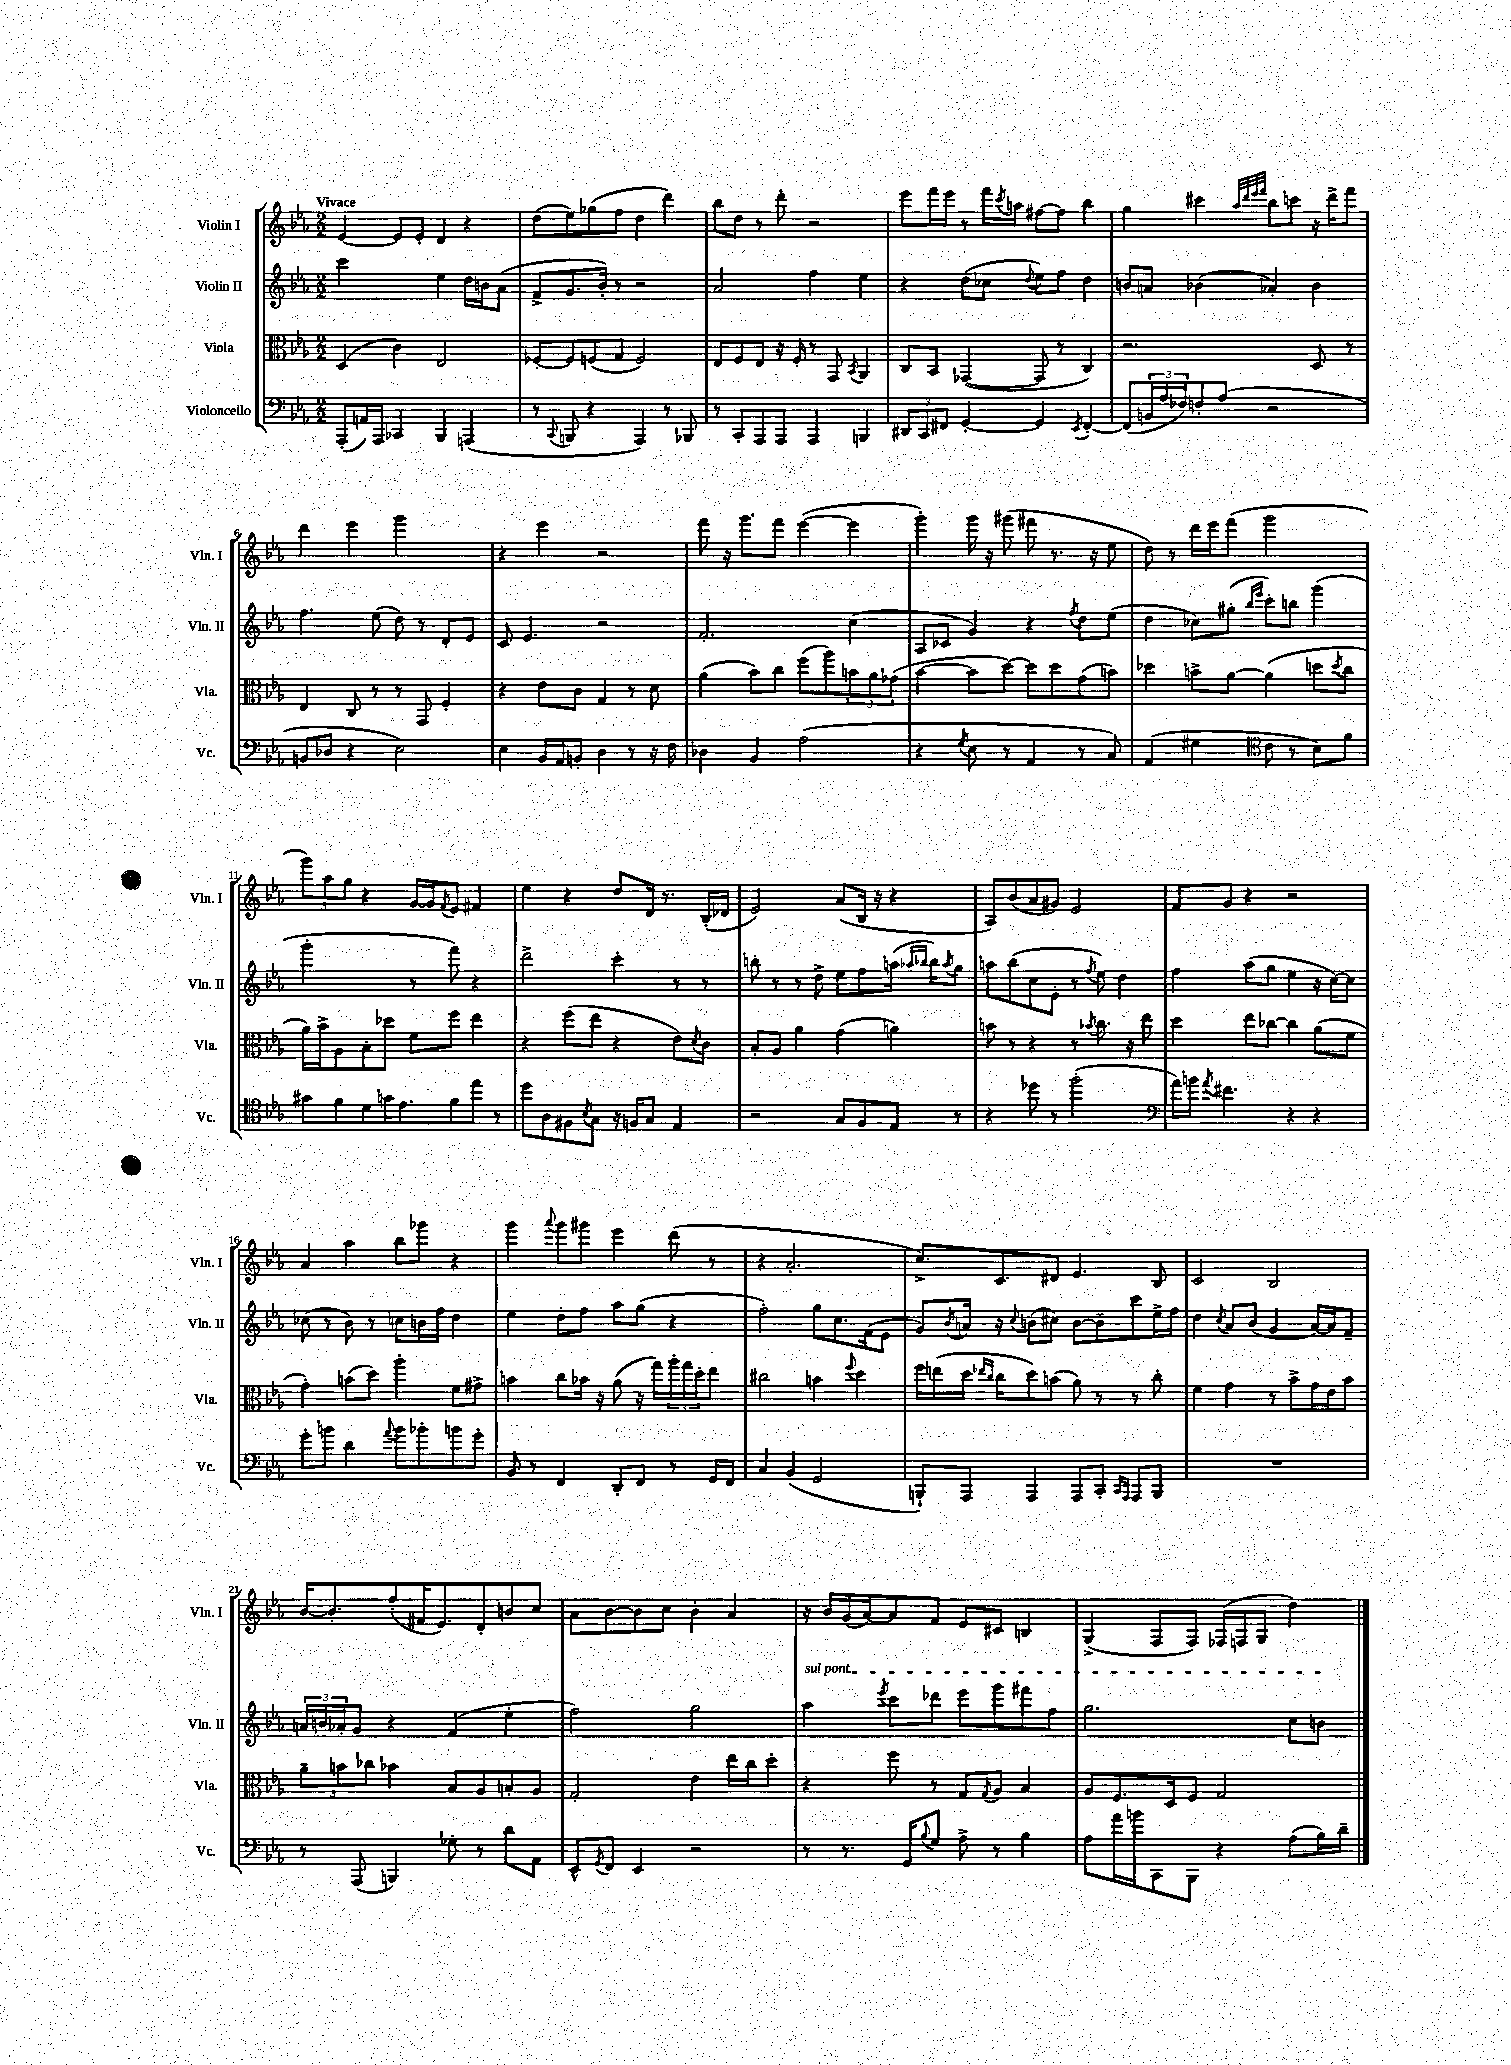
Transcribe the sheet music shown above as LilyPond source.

<<
\new StaffGroup <<
\new Staff = "s0" \with { instrumentName = "Violin I" shortInstrumentName = "Vln. I" } {
    \clef treble \key ees \major \numericTimeSignature \time 2/2 \tempo "Vivace"
    ees'4~ ees'8 ees'8-. d'4 r4 |
    d''8( ees''8) ges''8( f''8 d''4 d'''4) |
    bes''8 d''8 r8 d'''8-. r2 |
    ees'''8 f'''16 ees'''16 r8 f'''16 \acciaccatura { c'''8 } a''16 fis''8~ fis''8 bes''4 |
    g''4 cis'''4 \grace { aes''32 d'''32 ees'''32 f'''32 } bes''8 c'''8 r16 d'''16-> f'''8 |
    d'''4 ees'''4 g'''2 |
    r4 ees'''4 r2 |
    f'''8 r16 g'''8. f'''8 ees'''4~( ees'''4 |
    g'''4-.) g'''16 r16 gis'''8( fis'''8 r8. r16 ees''8 |
    d''8) r8 d'''16 ees'''16 f'''8( g'''2 |
    \tuplet 3/2 { g'''8) aes''8 g''8 } r4 g'16~ g'16 \acciaccatura { f'8 } ees'8 fis'4 |
    ees''4 r4 d''8 d'16 r8. bes16-.( des'16 |
    ees'2) aes'8( bes16 r16 r4 |
    aes8) bes'8( aes'8 gis'8) ees'2 |
    f'8 g'8 r4 r2 |
    aes'4 aes''4 bes''8 ges'''8 r4 |
    g'''4 \appoggiatura { aes'''8 } g'''8 gis'''8 ees'''4 d'''8( r8 |
    r4 aes'2.-. |
    c''8.->) c'8. dis'8 ees'4. bes8 |
    c'2 bes2 |
    bes'16~ bes'8.-. f''8-.( fis'16 ees'8.) d'8-. b'8 c''8 |
    aes'8 bes'8~ bes'8 c''8 bes'4-. aes'4 |
    r16 bes'16 g'16( aes'16~) aes'8 f'8 ees'8 cis'8 b4 |
    g4->( f8 f8) fes16( f16 g8 d''4) \bar "|." |
}
\new Staff = "s1" \with { instrumentName = "Violin II" shortInstrumentName = "Vln. II" } {
    \clef treble \key ees \major \numericTimeSignature \time 2/2
    c'''2 ees''4 d''16 b'16 aes'8( |
    f'8-> g'8. bes'16-.) r8 r2 |
    aes'2 f''4 ees''4 |
    r4 d''8( ces''8 \appoggiatura { d''8 } ees''8) f''8 d''4 |
    b'8 a'8 bes'4( aes'4-.) bes'4 |
    f''4. ees''8( d''8) r8 d'8-. ees'8 |
    c'8 ees'4. r2 |
    f'2.-. c''4( |
    aes8 ces'8 g'4) r4 \acciaccatura { f''8 } d''8 ees''8( |
    d''4 ces''8) gis''8-.( \grace { bes''16 ees'''16 } c'''8-.) b''8 g'''4( |
    g'''2-. r8 f'''8) r4 |
    d'''2-> c'''4-. r8 r8 |
    b''8-. r8 r8 d''8-> ees''8 f''8 a''16( \grace { aes''16 bes''16 } bes''16) \acciaccatura { aes''8 } g''8 |
    a''8 bes''8( c''8 ees'8-. r8 \acciaccatura { f''8 } ees''8) d''4 |
    f''4 aes''8( g''8 ees''4 r16 c''16~) c''8 |
    ces''8( r8 bes'8) r8 c''8 b'16 f''16 d''4 |
    ees''4 d''8-. f''8 aes''8 g''8( r4 |
    f''2-.) g''8 c''8. f'16( ees'8 |
    g'8) \acciaccatura { bes'8 } a'16 r16 \appoggiatura { c''8 } b'8( cis''8) b'8~ b'8-- c'''8 ees''16-> f''16 |
    d''4 \acciaccatura { c''8 } aes'8 bes'8( g'4 aes'16~) aes'16 f'8-- |
    \tuplet 3/2 { a'16 b'16 aes'16-. } g'8 r4 f'4( ees''4-. |
    f''2) g''2 |
    \once \override TextSpanner.bound-details.left.text = \markup { \italic "sul pont." } aes''4\startTextSpan \acciaccatura { ees'''8 } c'''8 des'''8 ees'''8 g'''8 fis'''8 f''8 |
    g''2. c''8 b'8\stopTextSpan \bar "|." |
}
\new Staff = "s2" \with { instrumentName = "Viola" shortInstrumentName = "Vla." } {
    \clef alto \key ees \major \numericTimeSignature \time 2/2
    d4( c'4) ees2 |
    fes8~-. fes8 f8( g8 f2) |
    ees8 f8 ees8 r16 f16-. r8 g,8 \acciaccatura { bes,8 } aes,4 |
    c8 bes,8 ges,4~( ges,8 r8 c4) |
    r2. d8 r8 |
    ees4 c8 r8 r8 g,8 f4-. |
    r4 ees'8 c'8 g4 r8 d'8 |
    aes'4( bes'8) c''8 f''8( aes''8) \tuplet 3/2 { b'8 aes'8 ges'8( } |
    bes'4~ bes'8 d''8~) d''8 d''8 g'8( b'8) |
    des''4 b'8-> aes'8~ aes'4( d''8 \acciaccatura { d''8 } c''8 |
    aes'16) bes'16-> aes8 bes8-. des''8 f'8 f''8 ees''4 |
    r4 f''8( ees''8 r4 ees'8) \acciaccatura { d'8 } c'8 |
    bes8-. aes8 aes'4 g'4( a'4) |
    b'8 r8 r4 r8 \acciaccatura { bes'8 } c''8. r16 ees''8 |
    d''4 ees''8 ces''8~ ces''4 aes'8( f'8 |
    g'4-.) b'8( d''8) aes''4-. f'8 gis'8-> |
    b'4 c''8 bes'16 r16 aes'8( r16 g''16) \tuplet 3/2 { aes''16-. g''16 d''16-. } ees''8 |
    cis''2 b'4 \appoggiatura { f''8 } d''4 |
    f''16 e''16( d''16 \grace { ees''16 c''16 } c''16 d''8) b'8( aes'8) r8 r8 c''8-. |
    f'4 g'4 r8 bes'8-> g'16 ees'16 bes'8 |
    \tuplet 3/2 { aes'8-- b'8 ces''8 } bes'4 bes8 aes8 b8-. aes8 |
    g2-. ees'4 ees''16 c''16 d''8-. |
    r4 f''8 r8 g8 \acciaccatura { g8 } aes8 bes4 |
    aes8 f8. d16 f8 g2 \bar "|." |
}
\new Staff = "s3" \with { instrumentName = "Violoncello" shortInstrumentName = "Vc." } {
    \clef bass \key ees \major \numericTimeSignature \time 2/2
    aes,,8-.( a,16) aes,,16 ces,4 bes,,4 a,,4( |
    r8 \appoggiatura { c,8 } b,,8 r4 aes,,4) r8 bes,,8 |
    r8 c,8-. aes,,8 aes,,8 aes,,4 b,,4 |
    \tuplet 3/2 { dis,8 c,8 fis,8 } g,4~-. g,4 \acciaccatura { ees,8 } fis,4~-. |
    fis,8( \tuplet 3/2 { b,16 aes16 fes16) } f8-. aes8( r2 |
    b,8 des8 r4 ees2) |
    ees4 bes,16 aes,16 b,8-. d4 r8 r16 f16 |
    des4 bes,4 aes2( |
    r4 \acciaccatura { g8 } ees8 r8 aes,4 r8 c8) |
    aes,4( gis4 \clef tenor c'8 r8 bes8) f'8 |
    gis'8 f'8 d'8 g'16 ees'8. f'8 ees''8 r8 |
    d''8 aes8 fis8 \acciaccatura { bes8 } g8 r16 f16 g8 ees4 |
    r2 g8 f8 ees8 r8 |
    r4 des''8 r8 f''2-.( |
    \clef bass aes'16) b'16 \acciaccatura { aes'8 } fis'4. r4 r4 |
    g'8-. b'8 d'4 \appoggiatura { aes'8 } b'8 bes'8-. b'8 g'8-. |
    bes,8 r8 f,4 d,8-. f,8 r8 g,16 f,16 |
    c4 bes,4( g,2 |
    b,,8-!) aes,,8 aes,,4 aes,,8 c,8-. \grace { c,16 aes,,16 } aes,,8 b,,8 |
    R1 |
    r8 aes,,8( b,,4) ges8-. r8 d'8 aes,8 |
    ees,8-^ \acciaccatura { g,8 } f,8 ees,4 r2 |
    r8 r8. g,16 \appoggiatura { bes8 } g8 aes8-> r8 bes4 |
    aes8 aes'16 b'16 c,8 bes,,8 r4 aes8( bes16) d'16-- \bar "|." |
}
>>
>>
